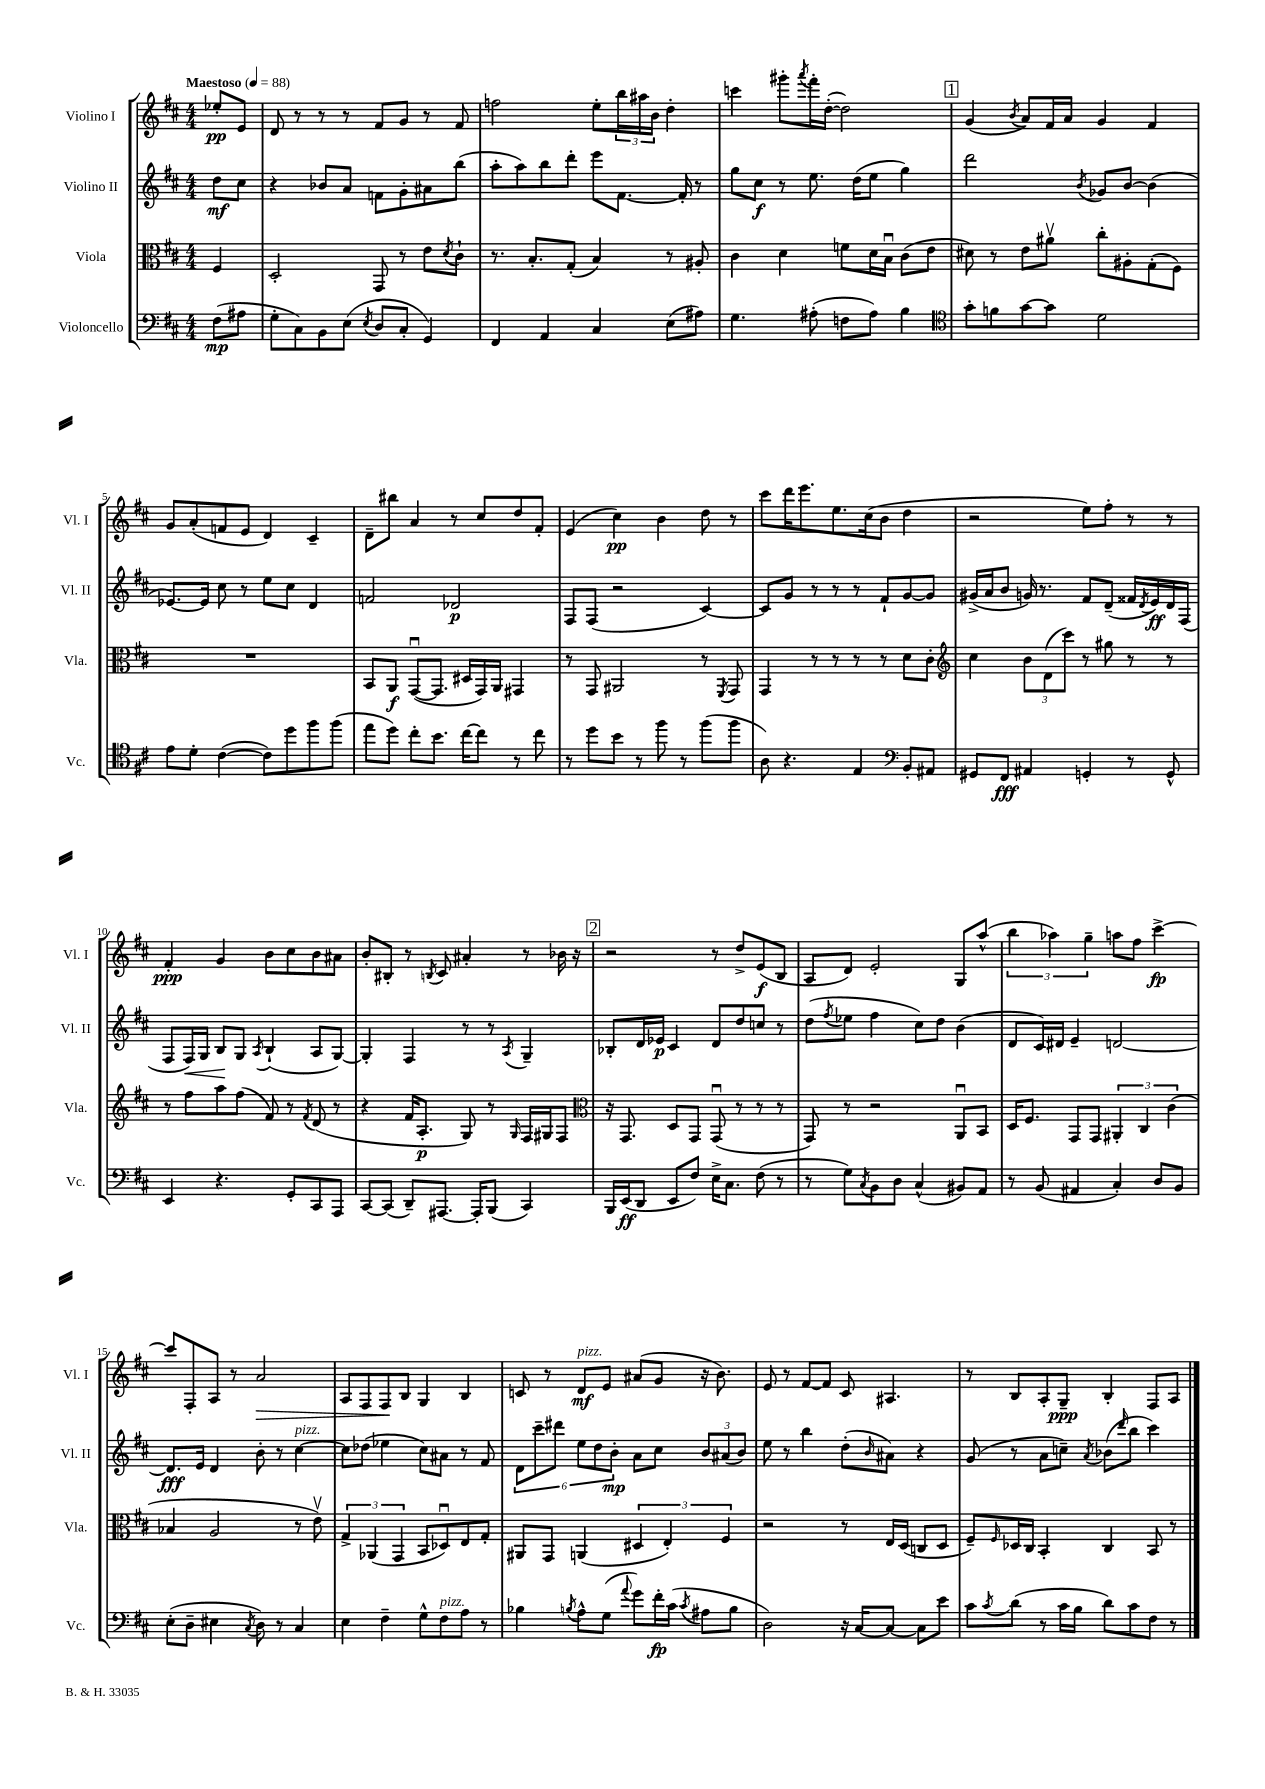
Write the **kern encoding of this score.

**kern	**dynam	**kern	**dynam	**kern	**dynam	**kern	**dynam
*part4	*part4	*part3	*part3	*part2	*part2	*part1	*part1
*staff4	*staff4	*staff3	*staff3	*staff2	*staff2	*staff1	*staff1
*I"Violoncello	*	*I"Viola	*	*I"Violino II	*	*I"Violino I	*
*I'Vc.	*	*I'Vla.	*	*I'Vl. II	*	*I'Vl. I	*
*clefF4	*	*clefC3	*	*clefG2	*	*clefG2	*
*k[f#c#]	*	*k[f#c#]	*	*k[f#c#]	*	*k[f#c#]	*
*M4/4	*	*M4/4	*	*M4/4	*	*M4/4	*
*MM88	*	*MM88	*	*MM88	*	*MM88	*
=	=	=	=	=	=	=	=
!	!	!	!	!	!	!LO:TX:a:B:t=Maestoso	!
(8F#\L	mp	4F#/	.	8dd\L	mf	8ee-X'/L	pp
8A#X\J	.	.	.	8cc#\J	.	8e/J	.
=1	=1	=1	=1	=1	=1	=1	=1
8G'\L	.	2D'/	.	4r	.	8d/	.
8C#\)	.	.	.	.	.	8r	.
8BB\	.	.	.	8b-X/L	.	8r	.
(8E\J	.	.	.	8a/J	.	8r	.
8qE/	.	.	.	.	.	.	.
8D/L	.	8GG/	.	8fn\L	.	8f#/L	.
8C#'/J	.	8r	.	8g'\	.	8g/J	.
4GG/)	.	8e\L	.	8a#X\	.	8r	.
.	.	8qd/	.	.	.	.	.
.	.	8c#`\J	.	(8bb\J	.	8f#/	.
=2	=2	=2	=2	=2	=2	=2	=2
4FF#/	.	8.r	.	8aa'\L	.	2ffn\	.
.	.	.	.	8aa\)	.	.	.
.	.	8.B'/L	.	.	.	.	.
4AA/	.	.	.	8bb\	.	.	.
.	.	(8G'/J	.	8ddd'\J	.	.	.
4C#/	.	4B/)	.	8eee\L	.	8ee'\L	.
.	.	.	.	[8.f#\J	.	24bb\L	.
.	.	.	.	.	.	24aa#X\	.
.	.	.	.	.	.	24b\JJ	.
(8E\L	.	8r	.	.	.	4dd'\	.
.	.	.	.	16f#'/]	.	.	.
8A#X\J)	.	8A#X'/	.	8r	.	.	.
=3	=3	=3	=3	=3	=3	=3	=3
4.G\	.	4c#\	.	8gg\L	.	4cccn\	.
.	.	.	.	8cc#\J	f	.	.
.	.	4d\	.	8r	.	8ggg#X'\L	.
.	.	.	.	.	.	8qaaa/	.
(8A#X'\	.	.	.	8.ee\	.	16fff#'\L	.
.	.	.	.	.	.	([16dd'\JJ	.
8Fn\L	.	8fn\L	.	.	.	2dd\])	.
.	.	.	.	(16dd\KL	.	.	.
8A#\J)	.	16d\L	.	8ee\J	.	.	.
.	.	16Bu\JJ	.	.	.	.	.
4B\	.	(8c#\L	.	4gg\)	.	.	.
.	.	8e\J	.	.	.	.	.
!!LO:REH:place=s1:t=1
=4	=4	=4	=4	=4	=4	=4	=4
*clefC4	*	*	*	*	*	*	*
8g'\L	.	8d#X\)	.	2ddd\	.	(4g/	.
8fn\	.	8r	.	.	.	.	.
.	.	.	.	.	.	8qb/	.
[8g\	.	8e\L	.	.	.	8a/L)	.
8g\J]	.	8a#Xv\J	.	.	.	16f#/L	.
.	.	.	.	.	.	16a/JJ	.
.	.	.	.	8qb/	.	.	.
2d\	.	8cc#'\L	.	8g-X/L	.	4g/	.
.	.	8A#X'\	.	[8b/J	.	.	.
.	.	(8G'\	.	(4b\]	.	4f#/	.
.	.	8F#\J)	.	.	.	.	.
!!LO:LB:g=z
=5	=5	=5	=5	=5	=5	=5	=5
8e\L	.	1r	.	[8.e-X/L)	.	8g/L	.
8d'\J	.	.	.	.	.	(8a'/	.
.	.	.	.	16e-/Jk]	.	.	.
([4c#\	.	.	.	8cc#\	.	8fn/	.
.	.	.	.	8r	.	8e/J	.
8c#\L])	.	.	.	8ee\L	.	4d/)	.
8dd\	.	.	.	8cc#\J	.	.	.
8ff#\	.	.	.	4d/	.	4c#~/	.
(8ff#\J	.	.	.	.	.	.	.
=6	=6	=6	=6	=6	=6	=6	=6
8ee\L	.	8BB/L	.	2fn/	.	8d~\L	.
8dd\J)	.	8AA/J	f	.	.	8bb#X\J	.
8cc#'\L	.	([8GGu/L	.	.	.	4a/	.
8.b\J	.	8.GG/J]	.	.	.	.	.
.	.	.	.	2d-X/	p	8r	.
[16cc#\KL	.	16D#X/LL	.	.	.	.	.
8cc#\J]	.	16GG/)	.	.	.	8cc#/L	.
.	.	16AA/JJ	.	.	.	.	.
8r	.	4GG#X/	.	.	.	8dd/	.
8cc#\	.	.	.	.	.	8f#'/J	.
=7	=7	=7	=7	=7	=7	=7	=7
8r	.	8r	.	8F#/L	.	(4e/	.
8dd\L	.	8GG/	.	(8F#/J	.	.	.
8b\J	.	2AA#X/	.	2r	.	4cc#\)	pp
8r	.	.	.	.	.	.	.
8ff#\	.	.	.	.	.	4b\	.
8r	.	.	.	.	.	.	.
(8ff#\L	.	8r	.	[4c#/)	.	8dd\	.
.	.	8qFF#/	.	.	.	.	.
8ff#\J	.	8GG/	.	.	.	8r	.
=8	=8	=8	=8	=8	=8	=8	=8
8A\)	.	4GG/	.	8c#/L]	.	8ccc#\L	.
4.r	.	.	.	8g/J	.	16ddd\K	.
.	.	.	.	.	.	8.eee\	.
.	.	8r	.	8r	.	.	.
.	.	8r	.	8r	.	8.ee\	.
4E/	.	8r	.	8r	.	.	.
.	.	.	.	.	.	(16cc#\k	.
.	.	8r	.	8f#`/L	.	8b\J	.
*clefF4	*	*	*	*	*	*	*
8BB'/L	.	8d\L	.	[8g/	.	4dd\	.
8AA#X/J	.	8c#'\J	.	8g/J]	.	.	.
=9	=9	=9	=9	=9	=9	=9	=9
*	*	*clefG2	*	*	*	*	*
8GG#X/L	.	4cc#\	.	(16g#X^/LL	.	2r	.
.	.	.	.	16a/J	.	.	.
8FF#/J	fff	.	.	8b/J	.	.	.
4AA#X/	.	12b\L	.	16gn/)	.	.	.
.	.	.	.	8.r	.	.	.
.	.	(12d\	.	.	.	.	.
.	.	12ccc#\J)	.	.	.	.	.
4GGn'/	.	8r	.	8f#/L	.	8ee\L)	.
.	.	8gg#X\	.	(8d~/J	.	8ff#'\J	.
8r	.	8r	.	16f##X/LL	.	8r	.
.	.	.	.	8qd/	.	.	.
.	.	.	.	16e/)	ff	.	.
8GG^^/	.	8r	.	16d/	.	8r	.
.	.	.	.	(16F#/JJ	.	.	.
!!LO:LB:g=z
=10	=10	=10	=10	=10	=10	=10	=10
4EE/	.	8r	.	8F#/L	.	4f#'/	ppp
!	!	!	!	!	!LO:HP:b	!	!
.	.	8ff#\L	.	16F#/L)	<	.	.
.	.	.	.	16G/JJ	.	.	.
4.r	.	8aa\	.	8B/L	.	4g/	.
.	.	(8ff#\J	.	8G/J	[	.	.
.	.	.	.	8qA/	.	.	.
.	.	8f#/)	.	(4B`/	.	8b\L	.
8GG'/L	.	8r	.	.	.	8cc#\	.
.	.	8qf#/	.	.	.	.	.
8CC#/	.	(8d/	.	8A/L	.	8b\	.
8AAA/J	.	8r	.	[8G/J)	.	8a#X\J	.
=11	=11	=11	=11	=11	=11	=11	=11
[8CC#/L	.	4r	.	4G'/]	.	8b'/L	.
(8CC#/J]	.	.	.	.	.	8B#X'/J	.
8DD~/L)	.	16f#/KL	.	4F#/	.	8r	.
.	.	8.A'/J	p	.	.	.	.
.	.	.	.	.	.	8qBn/	.
[8.AAA#X/J	.	.	.	.	.	8c#/	.
.	.	8G/)	.	8r	.	4a#X'/	.
16AAA#'/KL]	.	.	.	.	.	.	.
(8BBB/J	.	8r	.	8r	.	.	.
.	.	16qqG/	.	8qA/	.	.	.
4CC#/)	.	16F#/LL	.	4G~/	.	8r	.
.	.	16G#X/J	.	.	.	.	.
.	.	8F#/J	.	.	.	16b-X\	.
.	.	.	.	.	.	16r	.
!!LO:REH:place=s1:t=2
=12	=12	=12	=12	=12	=12	=12	=12
*	*	*clefC3	*	*	*	*	*
16BBB/LL	.	16r	.	8B-X'/L	.	2r	.
(16EE/J	ff	8.GG/	.	.	.	.	.
8DD/J	.	.	.	16d/L	.	.	.
.	.	.	.	16e-X/JJ	p	.	.
8EE/L	.	8D/L	.	4c#/	.	.	.
8F#/J)	.	8GG/J	.	.	.	.	.
16E^\KL	.	(8GGu/	.	8d/L	.	8r	.
8.C#\J	.	.	.	.	.	.	.
.	.	8r	.	8dd/	.	8dd^/L	.
(8F#\	.	8r	.	8ccn/J	.	(8e/	f
8r	.	8r	.	8r	.	8B/J	.
=13	=13	=13	=13	=13	=13	=13	=13
8r	.	8GG/)	.	(8dd\L	.	8A/L	.
.	.	.	.	8qff#/	.	.	.
8G\L)	.	8r	.	8ee-X\J	.	8d/J)	.
8qC#/	.	.	.	.	.	.	.
8BB\	.	2r	.	4ff#\	.	2e'/	.
8D\J	.	.	.	.	.	.	.
(4C#^^/	.	.	.	8cc#\L)	.	.	.
.	.	.	.	8dd\J	.	.	.
8BB#X/L)	.	8AAu/L	.	(4b\	.	8G/L	.
8AA/J	.	8BB/J	.	.	.	(8aa^^/J	.
=14	=14	=14	=14	=14	=14	=14	=14
8r	.	16D/KL	.	8d/L	.	6bb\	.
.	.	8.F#/J	.	.	.	.	.
(8BB/	.	.	.	16c#/L)	.	.	.
.	.	.	.	.	.	6aa-X\)	.
.	.	.	.	16d#X/JJ	.	.	.
4AA#X/	.	8GG/L	.	4e~/	.	.	.
.	.	.	.	.	.	6gg~\	.
.	.	8GG/J	.	.	.	.	.
4C#'/)	.	6AA#X'/	.	[2dn/	.	8aan\L	.
.	.	.	.	.	.	8ff#\J	.
.	.	6C#/	.	.	.	.	.
8D/L	.	.	.	.	.	[4ccc#^\	fp
.	.	(6c#\	.	.	.	.	.
8BB/J	.	.	.	.	.	.	.
!!LO:LB:g=z
=15	=15	=15	=15	=15	=15	=15	=15
(8E'\L	.	4B-X/	.	8.d/L]	fff	8ccc#/L]	.
8D~\J	.	.	.	.	.	8F#'/	.
.	.	.	.	16e/Jk	.	.	.
4E#X\	.	2A/	.	4d/	.	8A/J	.
.	.	.	.	.	.	8r	.
8qC#/	.	.	.	.	.	.	.
!	!	!	!	!	!	!	!LO:HP:b
8D\)	.	.	.	8b'\	.	2a/	>
8r	.	.	.	8r	.	.	.
!	!	!	!	!LO:TX:a:i:t=pizz.	!	!	!
4C#/	.	8r	.	[4cc#\	.	.	.
.	.	8ev\)	.	.	.	.	.
=16	=16	=16	=16	=16	=16	=16	=16
4E\	.	6G^/	.	8cc#\L]	.	8A/L	.
.	.	.	.	(8dd-X\J	.	8F#/	.
.	.	(6AA-X/	.	.	.	.	.
4F#~\	.	.	.	4ee-X\	.	8F#/	.
.	.	6GG/	.	.	.	.	.
.	.	.	.	.	.	8B/J	]
8G^^\L	.	8BB/L	.	8cc#\L)	.	4G/	.
!LO:TX:a:i:t=pizz.	!	!	!	!	!	!	!
8F#\	.	8D-Xu/)	.	8a#X\J	.	.	.
8A\J	.	8E/	.	8r	.	4B/	.
8r	.	8G'/J	.	8f#/	.	.	.
=17	=17	=17	=17	=17	=17	=17	=17
4B-X\	.	8AA#X/L	.	12d\L	.	8cn/	.
.	.	.	.	12ccc#~\	.	.	.
.	.	8GG/J	.	.	.	8r	.
.	.	.	.	12ddd#X\J	.	.	.
8qBn/	.	.	.	.	.	.	.
!	!	!	!	!	!	!LO:TX:a:i:t=pizz.	!
8A^^\L	.	(4AAn/	.	12ee\L	.	8d/L	mf
.	.	.	.	12dd\	.	.	.
(8G\J	.	.	.	.	.	8e/J	.
.	.	.	.	12b'\J	mp	.	.
8qqa/	.	.	.	.	.	.	.
8g\L)	.	6D#X/	.	8a\L	.	(8a#X/L	.
16f#'\L	fp	.	.	8cc#\J	.	8g/J	.
.	.	6E'/)	.	.	.	.	.
(16c#\JJ	.	.	.	.	.	.	.
8qc#/	.	.	.	.	.	.	.
8A#X\L	.	.	.	12b/L	.	16r	.
.	.	.	.	.	.	8.b\)	.
.	.	6F#/	.	(12a#X/	.	.	.
8B\J	.	.	.	.	.	.	.
.	.	.	.	12b/J)	.	.	.
=18	=18	=18	=18	=18	=18	=18	=18
2D\)	.	2r	.	8ee\	.	8e/	.
.	.	.	.	8r	.	8r	.
.	.	.	.	4bb\	.	[8f#/L	.
.	.	.	.	.	.	8f#/J]	.
16r	.	8r	.	(8dd'\L	.	8c#/	.
[16C#/KL	.	.	.	.	.	.	.
.	.	.	.	16qqb/	.	.	.
8C#/J_	.	16E/LL	.	8a#X\J)	.	4.A#X/	.
.	.	(16D/JJ	.	.	.	.	.
8C#\L]	.	8Cn/L	.	4r	.	.	.
8e\J	.	8D/J	.	.	.	.	.
=19	=19	=19	=19	=19	=19	=19	=19
8c#\L	.	8F#~/L)	.	(8g/	.	8r	.
8qc#/	.	16qqF#/	.	.	.	.	.
(8d\J	.	16D-X/L	.	8r	.	8B/L	.
.	.	16C#/JJ	.	.	.	.	.
8r	.	4BB'/	.	8a\L	.	8A'/	.
16c#\LL	.	.	.	8ccn~\J)	.	8G~/J	ppp
16B\JJ	.	.	.	.	.	.	.
.	.	.	.	8qa/	.	.	.
8d\L)	.	4C#/	.	(8b-X\L	.	4B'/	.
.	.	.	.	16qqddd/	.	.	.
8c#\	.	.	.	8bb\J	.	.	.
8F#\J	.	8BB/	.	4ccc#\)	.	8F#/L	.
8r	.	8r	.	.	.	8A/J	.
==	==	==	==	==	==	==	==
*-	*-	*-	*-	*-	*-	*-	*-
